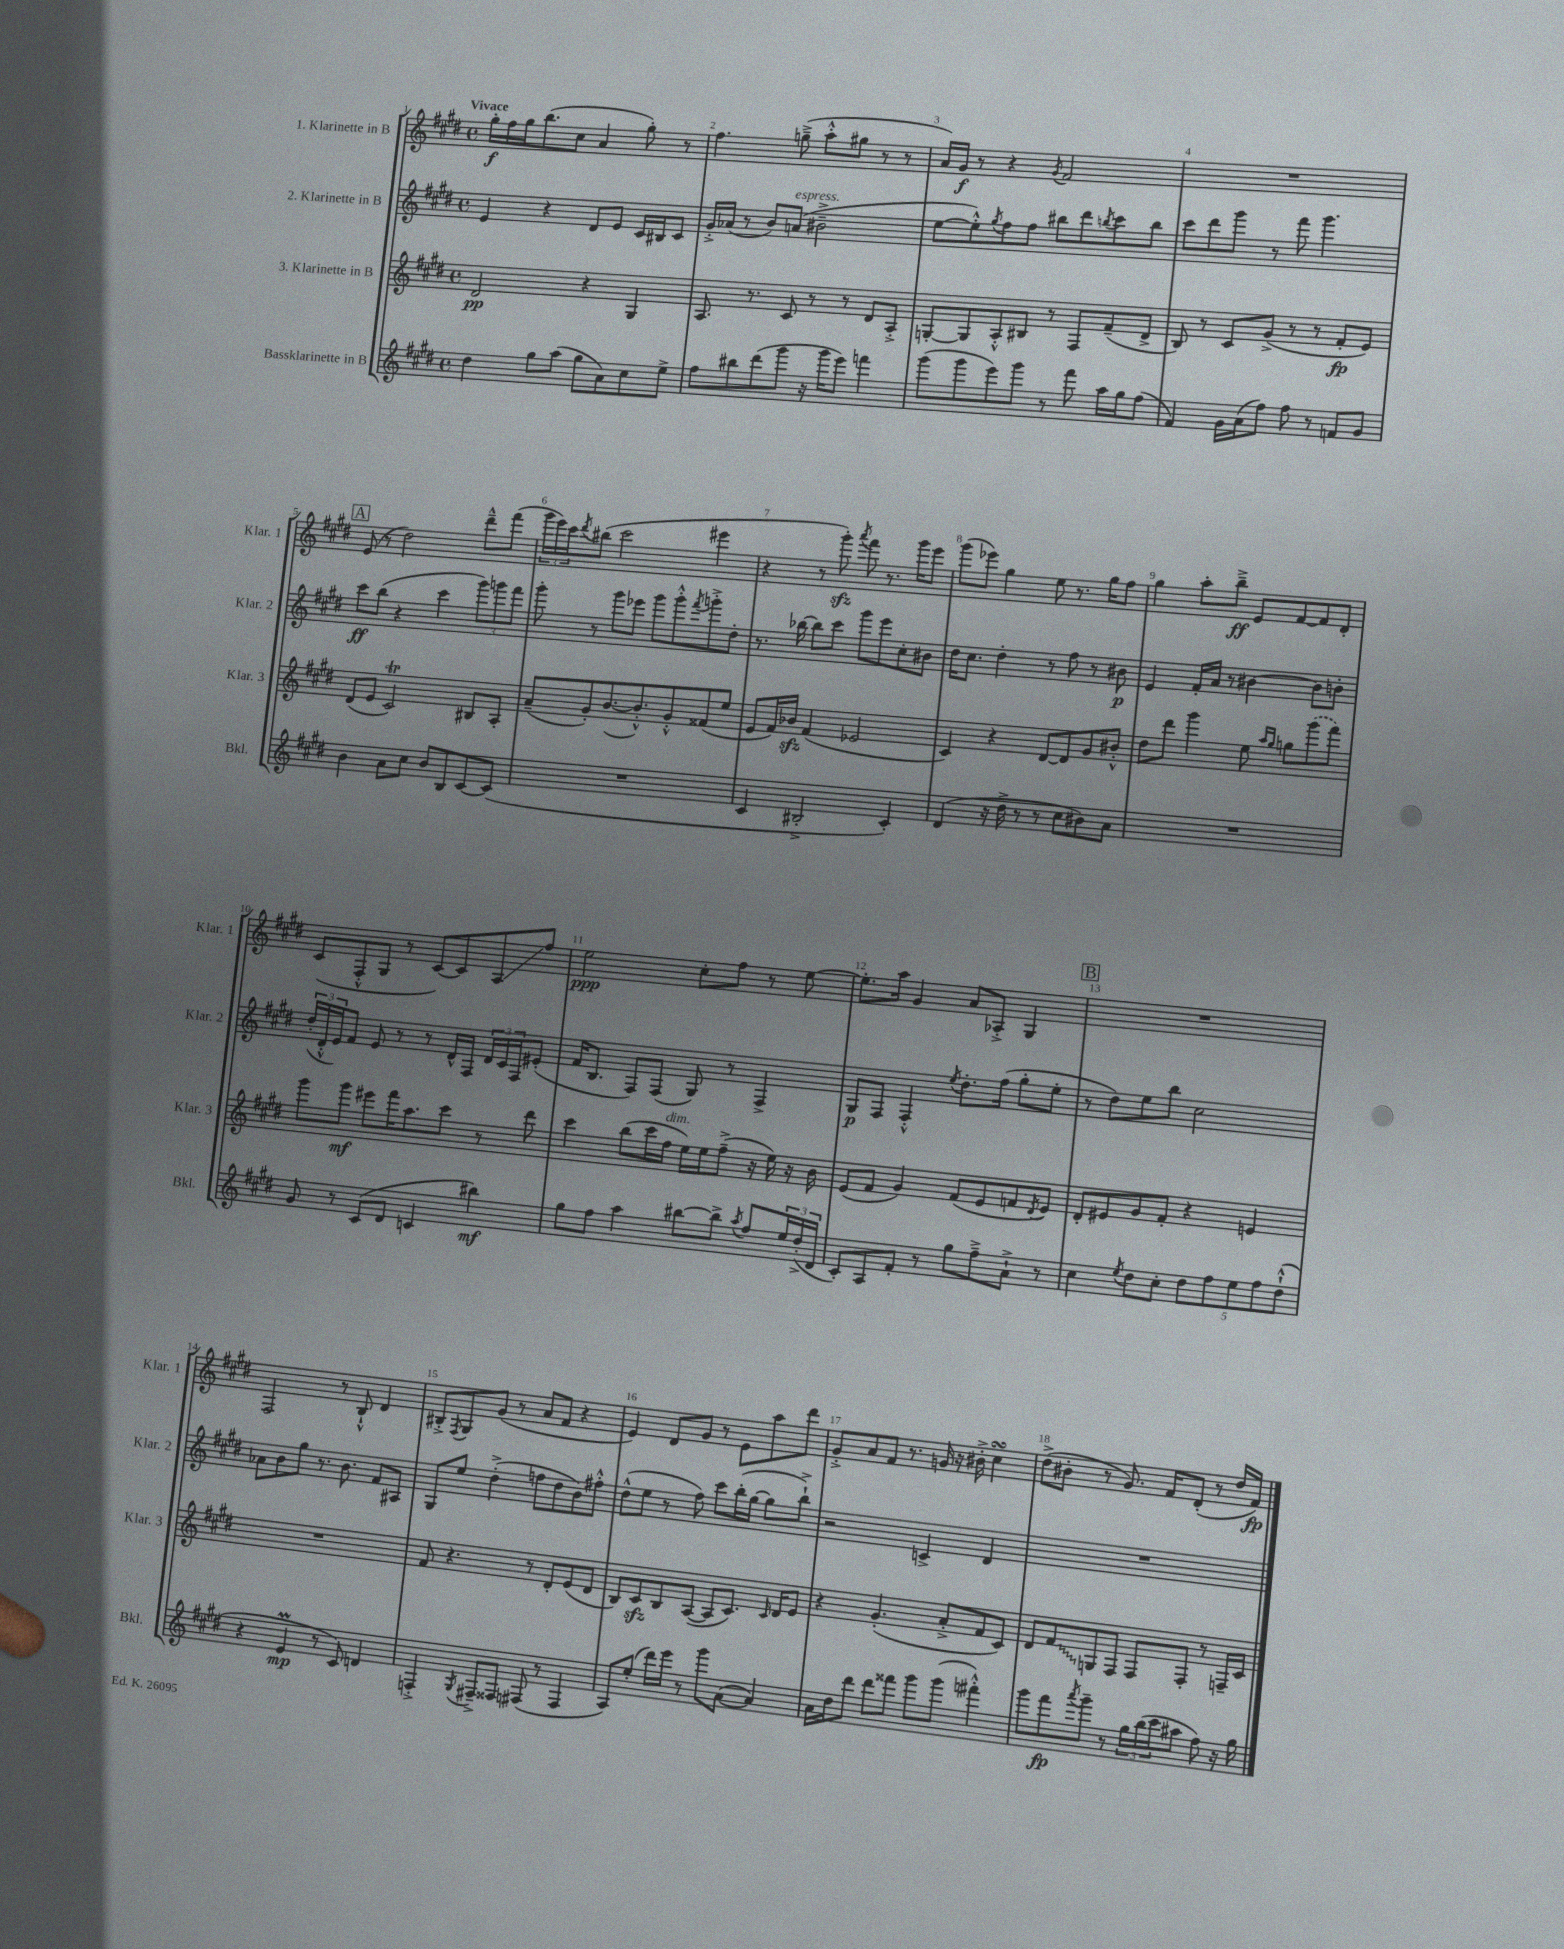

**kern	**kern	**kern	**kern
*staff4	*staff3	*staff2	*staff1
*clefG2	*clefG2	*clefG2	*clefG2
*k[f#c#g#d#]	*k[f#c#g#d#]	*k[f#c#g#d#]	*k[f#c#g#d#]
*M4/4	*M4/4	*M4/4	*M4/4
*met(c)	*met(c)	*met(c)	*met(c)
4dd#\	2d#/	4e/	16gg#'\LL
.	.	.	16ff#\
.	.	.	16gg#\J
.	.	.	(8.bb\
8gg#\L	.	4r	.
(8aa\J	.	.	8cc#\J
8gg#\L	4r	8d#/L	4a/
8a\)	.	8e/J	.
8cc#\	4G#/	16c#/LL	8gg#'\)
.	.	16B#/J	.
8ee^\J	.	8c#/J	8r
=	=	=	=
8ff#\L	8.A/	16g#'^/LL	4.ff#\
.	.	(16a-/JJ	.
8bb#\	.	8r	.
.	8.r	.	.
(8ddd#\	.	8b/L)	.
8ggg#\J	8c#/	(8a/J	(8gg~^\
16r	8r	2b#~^\	8aa'^^\L
16ggg#\LK	.	.	.
8eee\J)	8r	.	8gg#\J
4fff\	8d#/L	.	8r
.	8A'^/J	.	8r
=	=	=	=
(8ggg#\L	[8G'/L	[8ee\L	16a/LL)
.	.	.	16g#/JJ
8ggg#\	8G/]	8ee'^^\])	8r
.	.	8qgg#/	.
8eee\)	8A'^^/	8ff#\	4r
8ggg#\J	8B#/J	8ff#\J	.
.	.	.	8qg#/
8r	8r	8bb#\L	2f#/
8fff#\	8F#/L	8ddd#\	.
.	.	8qbb/	.
16aa\LL	(8f#~/	8ccc#\	.
16gg#\J	.	.	.
(8ff#\J	8d#^/J	8bb\J	.
=	=	=	=
4f#/)	8B/)	8ccc#\L	1r
.	8r	8ddd#\	.
16g#\LL	8c#/L	8ggg#\J	.
(16a\J	.	.	.
8ff#\J)	(8g#^/J	8r	.
8ff#\	8r	8fff#\	.
8r	8r	4.ggg#\	.
8f/L	8f#'/L	.	.
8g#/J	8e/J)	.	.
=	=	=	=
4b\	(8d#/L	8ccc#\L	(8e/
.	8e/J	(8bb\J	8r
8a\L	2c#/)	4r	2dd#\)
8cc#\J	.	.	.
8b/L	.	4ccc#\	.
8B/	.	.	.
[8c#/	8B#/L	12ggg#\L)	8ddd#~^^\L
.	.	12ggg\	.
(8c#/]J	8A'/J	.	(8fff#\J
.	.	12fff#\J	.
=	=	=	=
1r	(8a~/L	8ggg#'\	24ggg#\LL
.	.	.	24eee\)
.	.	.	24ccc#\J
.	.	.	8qddd#/
.	8g#'/)	8r	(8bb#\J
.	([8.b/	8ggg#\L	2ccc#\
.	.	8eee-\J	.
.	8.b'^^/])	.	.
.	.	8ggg#\L	.
.	8g#'^^/	8ggg#'^^\	.
.	.	8qfff#/	.
.	(8f##/	8ggg'^\	4eee#\
.	8ee/J	8dd#'\J	.
=	=	=	=
4c#/	8e/L	8.r	4r
.	16f#/L)	.	.
.	16b-/JJ	[16bb-\	.
2B#'^/	(4f#/	8bb-\]L	8r
.	.	8ccc#\J	8ggg#'\)
.	.	.	8qaaa/
.	2e-/	8ggg#\L	8fff#\
.	.	8eee\	8.r
4c#'/)	.	8cc#'\	.
.	.	.	16ggg#\LK
.	.	8b#\J	8eee\J
=	=	=	=
(4d#/	4c#/)	16dd#\LK	(8ggg#\L
.	.	8.cc#\J	.
.	.	.	8eee-\J)
16r	4r	4dd#'\	4gg#\
16dd#^\	.	.	.
8r	.	.	.
8r	[8d#/L	8r	8ee\
8cc#\L	8d#/]	8ff#\	8.r
8b#\)	8g#/	8r	.
.	.	.	16gg#\LK
8a\J	8b#'^^/J	8b#\	8ff#\J
=	=	=	=
1r	8dd#\L	4e/	4gg#\
.	8ddd#\J	.	.
.	4ggg#\	16f#'/LL	8aa'\L
.	.	16a/JJ	.
.	.	8r	8bb~^\J
.	8ee\	[4b#\	8e/L
.	16qqaa/LL	.	.
.	16qqgg#/JJ	.	.
.	8gg\L	.	[8f#/
.	(8ggg#\	8b#\]L	8f#/]
.	8fff#\J)	8b'\J	8d#'/J
=	=	=	=
8g#/	8ggg#\L	(24dd#'/LL	(8c#/L
.	.	24d#'^^/	.
.	.	24e/J)	.
8r	8ggg#\J	8f#/J	8F#'^^/
(8c#/L	8eee#\L	8e/	8G#/J
8d#/J	16fff#\K	8r	8r
.	8.aa\	.	.
4c/	.	8r	[8c#/L)
.	8ccc#\J	16d#^^/LL	8c#/]
.	.	16F#/JJ	.
4bb#\)	8r	24d#/LL	8A/
.	.	24c#/	.
.	.	24F#/J	.
.	8ddd#\	(8e#'/J	8ff#/J
=	=	=	=
8gg#\L	4ccc#\	16f#/LK	2ee\
.	.	8.B/J	.
8ff#\J	.	.	.
4aa\	(8bb\L	8F#/L)	.
.	16ccc#\L	(8F#/J	.
.	16ff#\JJ	.	.
[8bb#\L	16ee\LL)	8G#/)	8cc#'\L
.	16ee\J	.	.
8bb#^\]J	(8ff#~^\J	8r	8ff#\J
8qaa/	.	.	.
8ff#/L	16r	4F#^/	8r
.	16ee\)	.	.
24ee/L	16r	.	[8ee\
(24dd#'^/	.	.	.
.	16b\	.	.
24d#/JJ	.	.	.
=	=	=	=
8c#'/L)	(8e/L	8G#/L	8.ee'\]L
8A/	8f#/J	8F#/J	.
.	.	.	16aa\Jk
8f#'/J	4g#/)	4F#'^^/	4g#/
8r	.	.	.
.	.	8qee/	.
8gg#\L	(8f#/L	8.dd#'\L	8a/L
8ff#~^\	8e/	.	8A-'^/J
.	.	(16ff#\Jk	.
8a`^\J	8f/	8gg#'\L	4G#/
.	8qd#/	.	.
8r	8e/J)	8ee'\J	.
=	=	=	=
4cc#\	8d#'/L	8r	1r
.	8e#/	8dd#\L)	.
8qee/	.	.	.
8dd#\L	8g#/	8ee\	.
8cc#'\J	8f#'/J	8bb\J	.
10dd#\L	4r	2cc#\	.
10ff#\	.	.	.
10ee\	.	.	.
.	4e/	.	.
10ff#\	.	.	.
(10dd#`^^\J	.	.	.
=	=	=	=
4r	1r	8a-\L	2F#/
.	.	8b\	.
4e/	.	8gg#\J	.
.	.	8.r	.
8r	.	.	8r
.	.	8.b\	.
8c#/)	.	.	8B`^^/
4d/	.	8f#/L	4d#/
.	.	8A#/J	.
=	=	=	=
4F'^/	8f#/	8G#/L	8B#'^/L
.	.	.	8qF#/
.	4.r	8ee/J	8G#/
8qG#/	.	.	.
8F#~^/L	.	(4dd#'^\	(8g#/J
8F##/J	.	.	8r
(8F#/	8r	8ff\L	8a/L
8r	8d#'/L	8dd#\	8f#/J
4F#/	(8e/	8b\)	4r
.	8d#/J	8ff#'^^\J	.
=	=	=	=
8A/L)	8B/L)	(8dd#^^\L	4e/)
(8ee'/J	8c#/	8ee\J	.
16ddd#\LL)	8B/	8r	8d#/L
16eee\JJ	.	.	.
8r	([8A/J	8ff#\)	8g#/J
8ggg#\L	8A/]L	8ccc#\L	8r
([8a\J	8.c#/J)	(16bb'\L	8e\L
.	.	[16gg#\JJ	.
4a/])	.	8gg#\]L	8aa\
.	16qqc#/	.	.
.	16d#/LK	.	.
.	8e/J	8bb`^\J)	8ddd#\J
=	=	=	=
16a\LL	4r	2r	8g#'^/L
16dd#\J	.	.	.
8ddd#\J	.	.	8a/
8ddd#\L	(4.g#'/	.	8f#/J
8fff##\J	.	.	8.r
8ggg#\L	.	4c^/	.
.	.	.	16g/
(8ggg#\J	8a'^/L	.	16r
.	.	.	16b#'^\
4fff#'^^\)	8f#/	4d#/	4cc#\
.	8c#/J)	.	.
=	=	=	=
8ggg#\L	8d#/L	1r	(8dd#^\L
8fff#\	8f#/	.	8b#'\J
8qaaa/	.	.	.
8ggg#~\J	8G/	.	8r
8r	8F#/J	.	8.g#/)
24gg#\LL	8F#/L	.	.
(24bb\	.	.	.
.	.	.	16f#/LK
24ccc#\J	.	.	.
8aa#\J	8F#'/J	.	(8d#'/J
8ff#\)	8r	.	8r
16r	16F~/LL	.	16dd#/LL
16gg#\	16c#/JJ	.	16f#/JJ)
==	==	==	==
*-	*-	*-	*-
